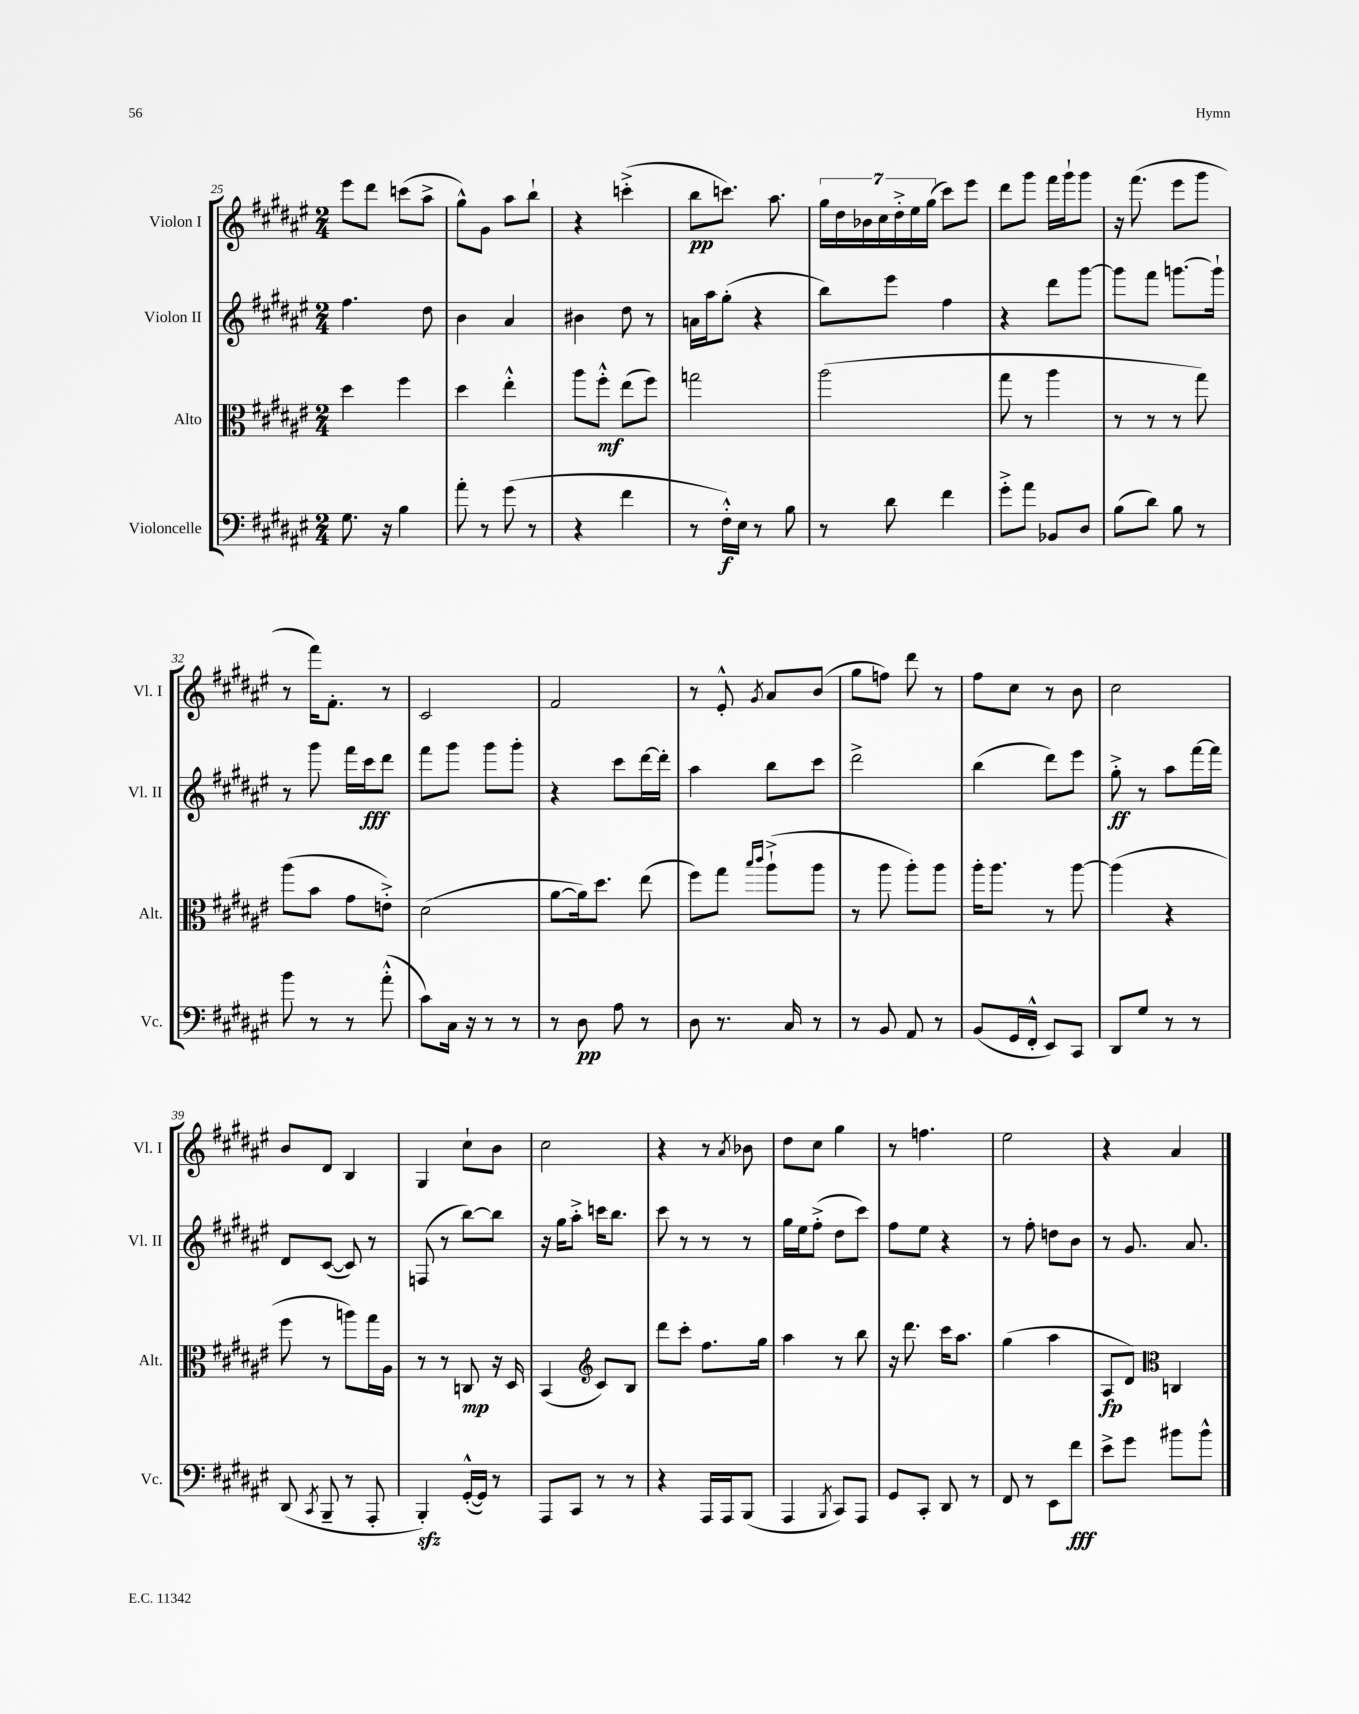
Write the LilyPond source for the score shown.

<<
\new StaffGroup <<
\new Staff = "s0" \with { instrumentName = "Violon I" shortInstrumentName = "Vl. I" } {
    \clef treble \key fis \major \numericTimeSignature \time 2/4
    \autoBeamOff eis'''8[ dis'''8] c'''8[( ais''8]-> |
    gis''8[-^) gis'8] ais''8[ b''8]-! |
    r4 c'''4-.->( |
    b''8[\pp c'''8.]) ais''8. |
    \tuplet 7/4 { gis''16[ dis''16 bes'16 cis''16 dis''16-.-> eis''16 gis''16]( } cis'''8[) eis'''8] |
    dis'''8[ gis'''8] fis'''16[ gis'''16-! gis'''8] |
    r16 fis'''8.( eis'''8[ gis'''8] |
    r8 fis'''16[) fis'8.]-. r8 |
    cis'2 |
    fis'2 |
    r8 eis'8-.-^ \acciaccatura { gis'8 } ais'8[ b'8]( |
    gis''8[ f''8]) dis'''8 r8 |
    fis''8[ cis''8] r8 b'8 |
    cis''2 |
    b'8[ dis'8] b4 |
    gis4 cis''8[-! b'8] |
    cis''2 |
    r4 r8 \acciaccatura { ais'8 } bes'8 |
    dis''8[ cis''8] gis''4 |
    r8 f''4. |
    eis''2 |
    r4 ais'4 \bar "|." |
}
\new Staff = "s1" \with { instrumentName = "Violon II" shortInstrumentName = "Vl. II" } {
    \clef treble \key fis \major \numericTimeSignature \time 2/4
    \autoBeamOff fis''4. dis''8 |
    b'4 ais'4 |
    bis'4 dis''8 r8 |
    a'16[ ais''16 gis''8]-.( r4 |
    b''8[) eis'''8] fis''4 |
    r4 dis'''8[ gis'''8]~ |
    gis'''8[ fis'''8] g'''8.[~ g'''16]-! |
    r8 gis'''8 fis'''16[ cis'''16\fff dis'''8] |
    fis'''8[ gis'''8] gis'''8[ gis'''8]-. |
    r4 cis'''8[ dis'''16~ dis'''16]-. |
    ais''4 b''8[ cis'''8] |
    dis'''2-> |
    b''4( dis'''8[) eis'''8] |
    gis''8-.->\ff r8 ais''8[ fis'''16~ fis'''16] |
    dis'8[ cis'8]~( cis'8) r8 |
    f8( r8 b''8[~) b''8] |
    r16 gis''16[ ais''8]-.-> c'''16[ b''8.] |
    cis'''8 r8 r8 r8 |
    gis''16[ eis''16 fis''8]-.->( dis''8[ cis'''8]) |
    fis''8[ eis''8] r4 |
    r8 fis''8-. d''8[ b'8] |
    r8 gis'8. ais'8. \bar "|." |
}
\new Staff = "s2" \with { instrumentName = "Alto" shortInstrumentName = "Alt." } {
    \clef alto \key fis \major \numericTimeSignature \time 2/4
    \autoBeamOff dis''4 fis''4 |
    dis''4 eis''4-.-^ |
    ais''8[ fis''8]-.-^\mf eis''8[( fis''8]) |
    g''2 |
    ais''2( |
    gis''8 r8 ais''4 |
    r8 r8 r8 gis''8) |
    ais''8[( b'8] gis'8[ e'8]-.->) |
    dis'2( |
    ais'8[~ ais'16) dis''8.] eis''8( |
    fis''8[) gis''8] \grace { b''16[ cis'''16] } ais''8[-!->( ais''8] |
    r8 ais''8 ais''8[-.) ais''8] |
    ais''16[-. ais''8.] r8 ais''8~ |
    ais''4( r4 |
    fis''8 r8 a''8[) gis''16 ais16] |
    r8 r8 c8\mp r16 dis16 |
    b,4( \clef treble cis'8[) b8] |
    dis'''8[ cis'''8]-. fis''8.[ gis''16] |
    ais''4 r8 b''8 |
    r16 dis'''8. cis'''16[ ais''8.] |
    gis''4( ais''4 |
    ais8[\fp dis'8]) \clef alto c4 \bar "|." |
}
\new Staff = "s3" \with { instrumentName = "Violoncelle" shortInstrumentName = "Vc." } {
    \clef bass \key fis \major \numericTimeSignature \time 2/4
    \autoBeamOff gis8. r16 b4 |
    ais'8-. r8 gis'8( r8 |
    r4 fis'4 |
    r8 fis16[-.-^\f) eis16] r8 b8 |
    r8 dis'8 fis'4 |
    gis'8[-.-> ais'8] bes,8[ dis8] |
    b8[( dis'8]) b8 r8 |
    b'8 r8 r8 ais'8-.-^( |
    cis'8[) cis16] r16 r8 r8 |
    r8 dis8\pp ais8 r8 |
    dis8 r8. cis16 r8 |
    r8 b,8 ais,8 r8 |
    b,8[( gis,16 fis,16]-.-^ eis,8[) cis,8] |
    dis,8[ gis8] r8 r8 |
    dis,8( \acciaccatura { cis,8 } b,,8-- r8 ais,,8-. |
    b,,4-.\sfz) gis,16[~-.-^( gis,16]) r8 |
    ais,,8[ cis,8] r8 r8 |
    r4 ais,,16[ ais,,16 b,,8]( |
    ais,,4 \acciaccatura { b,,8 } cis,8[) ais,,8] |
    gis,8[ cis,8]-. dis,8 r8 |
    fis,8 r8 eis,8[ fis'8]\fff |
    eis'8[-> gis'8] bis'8[ bis'8]-^ \bar "|." |
}
>>
>>
\layout { \context { \Score currentBarNumber = #25 } }
